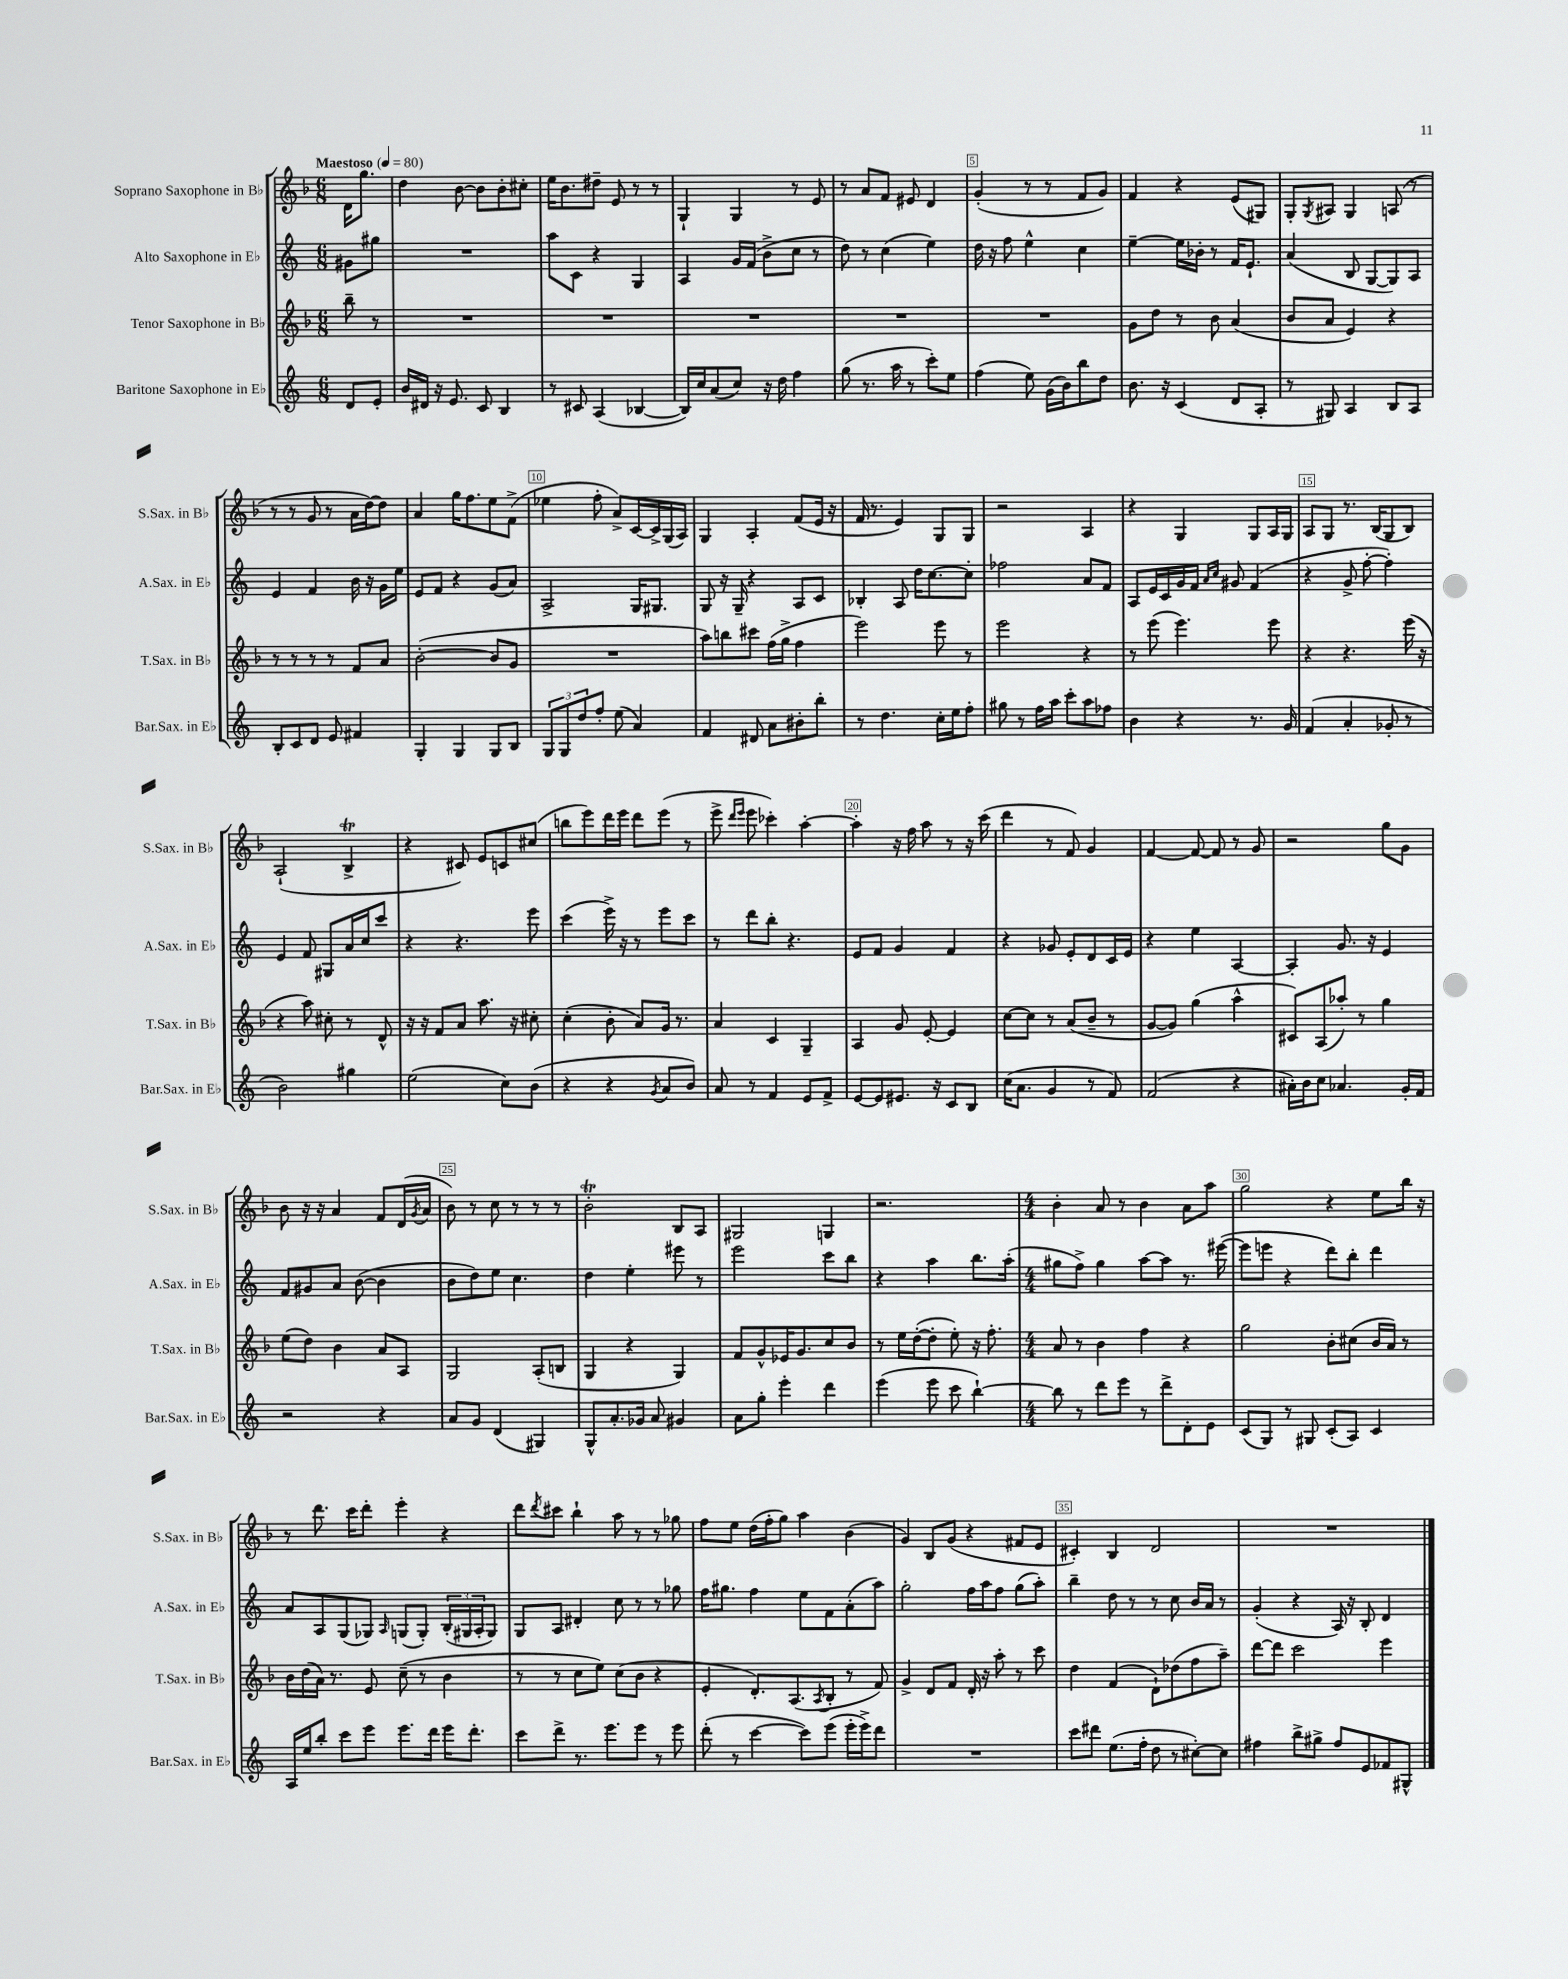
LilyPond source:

<<
\new StaffGroup <<
\new Staff = "s0" \with { instrumentName = "Soprano Saxophone in Bb" shortInstrumentName = "S.Sax. in Bb" } {
    \clef treble \key f \major \numericTimeSignature \time 6/8 \partial 4 \tempo "Maestoso" 4 = 80
    d'16 g''8. |
    d''4 bes'8~ bes'8 bes'8-. cis''8-. |
    e''16 bes'8. dis''8-- e'8 r8 r8 |
    g4-! g4 r8 e'8 |
    r8 a'8 f'8 eis'8 d'4 |
    g'4-.( r8 r8 f'8 g'8) |
    f'4 r4 e'8( gis8) |
    g8-. \acciaccatura { g8 } ais8 g4 a8( r8 |
    r8 r8 g'8 r8 a'16 d''16~) d''8 |
    a'4 g''16 f''8. e''8 f'8->( |
    ees''4 f''8-. a'8->) c'16~ c'16-> g16( a16) |
    g4 a4-. f'8( e'16 r16 |
    f'16 r8. e'4) g8 g8 |
    r2 a4 |
    r4 g4 g8 a16 g16 |
    a8 g8 r8. bes16( g8 bes8) |
    a2-!( bes4->\trill |
    r4 cis'8) e'8 c'8 cis''8( |
    b''8 e'''8) d'''16 e'''16 d'''8 e'''8( r8 |
    e'''8-> \grace { d'''16 e'''16 } e'''8 ces'''4-.) a''4~-. |
    a''4-. r16 f''16 a''8 r8 r16 c'''16( |
    d'''4 r8 f'8) g'4 |
    f'4~ f'8~ f'8 r8 g'8 |
    r2 g''8 g'8 |
    bes'8 r16 r16 a'4 f'8 d'16( \acciaccatura { g'8 } a'16 |
    bes'8) r8 c''8 r8 r8 r8 |
    bes'2-.\trill bes8 a8 |
    gis2 g4 |
    r2. |
    \numericTimeSignature \time 4/4 bes'4-. a'8 r8 bes'4 a'8 a''8 |
    g''2 r4 e''8 bes''16 r16 |
    r8 d'''8. c'''16 d'''8-. e'''4-. r4 |
    d'''8 \acciaccatura { d'''8 } cis'''8 bes''4-! a''8 r8 r8 ges''8 |
    f''8 e''8 d''16( f''16-. g''8) a''4 bes'4( |
    g'4) bes8 g'8( r4 fis'8 e'8 |
    cis'4-.) bes4 d'2 |
    R1 \bar "|." |
}
\new Staff = "s1" \with { instrumentName = "Alto Saxophone in Eb" shortInstrumentName = "A.Sax. in Eb" } {
    \clef treble \key c \major \numericTimeSignature \time 6/8 \partial 4
    gis'8 gis''8 |
    R2. |
    a''8 c'8 r4 g4 |
    a4 g'16 f'16( b'8-> c''8 r8 |
    d''8) r8 c''4( e''4) |
    d''16 r16 f''8 e''4-^ c''4 |
    e''4~-- e''16 bes'16-. r8 f'16 e'8.-! |
    a'4( b8 g8~ g8) a8 |
    e'4 f'4 b'16 r16 g'16 e''16 |
    e'8 f'8 r4 g'8( a'8) |
    a2-> g16 gis8. |
    g8 r16 g16-- r4 a8 c'8 |
    bes4-. a8 d''16 c''8.~ c''8-. |
    fes''2 a'8 f'8 |
    a8 e'16 c'16 g'16 f'16 \grace { a'16 c''16 } gis'8 f'4( |
    r4 g'8-> f''8~-. f''4-.) |
    e'4 f'8 gis8 a'16 c''16 c'''8 |
    r4 r4. e'''8 |
    c'''4( e'''16->) r16 r8 e'''8 c'''8 |
    r8 d'''8 b''8-. r4. |
    e'8 f'8 g'4 f'4 |
    r4 ges'8 e'8-. d'8 c'16 e'16 |
    r4 e''4 a4~ |
    a4-. g'8. r16 e'4 |
    f'8 gis'8 a'8 b'8~( b'4 |
    b'8 d''8) e''8 c''4. |
    d''4 e''4-. eis'''8 r8 |
    e'''2 c'''8 b''8 |
    r4 a''4 b''8. a''16-.( |
    \numericTimeSignature \time 4/4 gis''8 f''8->) gis''4 a''8~ a''8 r8. eis'''16~( |
    eis'''8 e'''8 r4 d'''8) b''8-. d'''4 |
    a'8 a8 g8( ges8) \grace { a16 } g8( g8-.) \tuplet 3/2 { b16-.( gis16 a16-. } gis8) |
    g8 a8 dis'4-. c''8 r8 r8 ges''8 |
    f''16 gis''8. f''4 e''8 f'8 a'8-.( a''8) |
    g''2-. f''16 a''16 f''8 g''8( a''8-.) |
    b''4-- d''8 r8 r8 c''8 b'16 a'16 r8 |
    g'4-.( r4 a16) r16 b8-. d'4 \bar "|." |
}
\new Staff = "s2" \with { instrumentName = "Tenor Saxophone in Bb" shortInstrumentName = "T.Sax. in Bb" } {
    \clef treble \key f \major \numericTimeSignature \time 6/8 \partial 4
    bes''8-- r8 |
    R2. |
    R2. |
    R2. |
    R2. |
    R2. |
    g'8 d''8 r8 bes'8 a'4( |
    bes'8 a'8 e'4) r4 |
    r8 r8 r8 r8 f'8 a'8 |
    bes'2~-.( bes'8 g'8 |
    R2. |
    a''8) b''8 cis'''8 f''16( g''16-> f''4 |
    e'''2) e'''8 r8 |
    e'''2 r4 |
    r8 e'''8( e'''4.) e'''8 |
    r4 r4. e'''16( r16 |
    r4 a''8) cis''8-. r8 d'8-^ |
    r16 r16 f'8 a'8 a''8. r16 cis''8-. |
    c''4-.( bes'8-. a'8) g'16 r8. |
    a'4 c'4 g4-- |
    a4 g'8 e'8~-. e'4 |
    c''8~ c''8 r8 a'8( bes'8-- r8 |
    g'8~ g'8) g''4( a''4-^ |
    cis'8) a8( aes''8-.) r8 g''4 |
    e''8( d''8) bes'4 a'8 a8 |
    g2 a8-.( b8 |
    g4 r4 g4) |
    f'8 g'8-^ ees'16 g'8. c''8 bes'8 |
    r8 e''16 d''16~-.( d''8-. e''8-.) r16 f''8.-. |
    \numericTimeSignature \time 4/4 a'8 r8 bes'4 f''4 r4 |
    g''2 bes'8-. cis''8( bes'16 a'16) r8 |
    bes'16 d''16( a'16) r8. e'8 c''8--( r8 bes'4 |
    r8 r8 c''8 e''8) c''8( bes'8 r4 |
    e'4-. d'8.-.) a8.( \acciaccatura { a8 } bes8-. r8 f'8) |
    g'4-> d'8 f'8 d'16-. r16 a''8-. r8 c'''8 |
    d''4 f'4( d'8-!) des''8( f''8 a''8--) |
    d'''8~ d'''8 c'''2 e'''4 \bar "|." |
}
\new Staff = "s3" \with { instrumentName = "Baritone Saxophone in Eb" shortInstrumentName = "Bar.Sax. in Eb" } {
    \clef treble \key c \major \numericTimeSignature \time 6/8 \partial 4
    d'8 e'8-. |
    b'16 dis'16 r16 e'8. c'8 b4 |
    r8 cis'8 a4( bes4~ |
    bes16) c''16 a'8( c''8) r16 d''16 f''4 |
    g''8( r8. a''16 r8 c'''8-.) e''8 |
    f''4( e''8) g'16( b'16) b''8 d''8 |
    b'8. r16 c'4( d'8 a8-. |
    r8 gis8) a4 b8 a8 |
    b8-. c'8 d'8 e'8 fis'4 |
    g4-. g4 g8 b8 |
    \tuplet 3/2 { g8 g8 d''8 } f''8-. e''8( a'4) |
    f'4 dis'8 a'8 bis'8-. b''8-. |
    r8 d''4. c''16-. e''16 f''8-. |
    gis''8 r8 f''16 a''16 c'''8-. a''8 fes''8 |
    b'4 r4 r8. g'16 |
    f'4( a'4-. ges'8-. r8 |
    b'2) gis''4 |
    e''2( c''8) b'8( |
    r4 r4 \acciaccatura { g'8 } a'8 b'8) |
    a'8 r8 f'4 e'8 f'8-> |
    e'8~ e'8 eis'8. r16 c'8 b8 |
    c''16( a'8. g'4 r8 f'8) |
    f'2( r4 |
    ais'16-.) b'16 c''8 aes'4. g'16-. f'16 |
    r2 r4 |
    a'8 g'8 d'4( gis4) |
    g8-^ a'8.-. ges'16 a'8 gis'4 |
    a'8 g''8-. e'''4-. d'''4 |
    e'''4( e'''8 c'''8 b''4~-!) |
    \numericTimeSignature \time 4/4 b''8 r8 d'''8 e'''8 r8 d'''8-> d'8-. e'8 |
    c'8( g8) r8 gis8 c'8-.( a8) c'4 |
    a16 e''16 b''8-. c'''8 e'''8 e'''8. d'''16 e'''16 d'''8.-. |
    c'''8 d'''8-> r8. e'''8. e'''8 r8 e'''8 |
    d'''8-.( r8 c'''4~ c'''8) e'''8( e'''16-. e'''16->) d'''8 |
    R1 |
    c'''8 dis'''8 e''8.( f''16-. d''8 r8 cis''8~-.) cis''8 |
    fis''4 b''8-> gis''8-> fis''8 e'8 fes'8 gis8-^ \bar "|." |
}
>>
>>
\layout { \context { \Score \override BarNumber.break-visibility = ##(#f #t #t) barNumberVisibility = #(every-nth-bar-number-visible 5) \override BarNumber.stencil = #(make-stencil-boxer 0.1 0.3 ly:text-interface::print) } }
